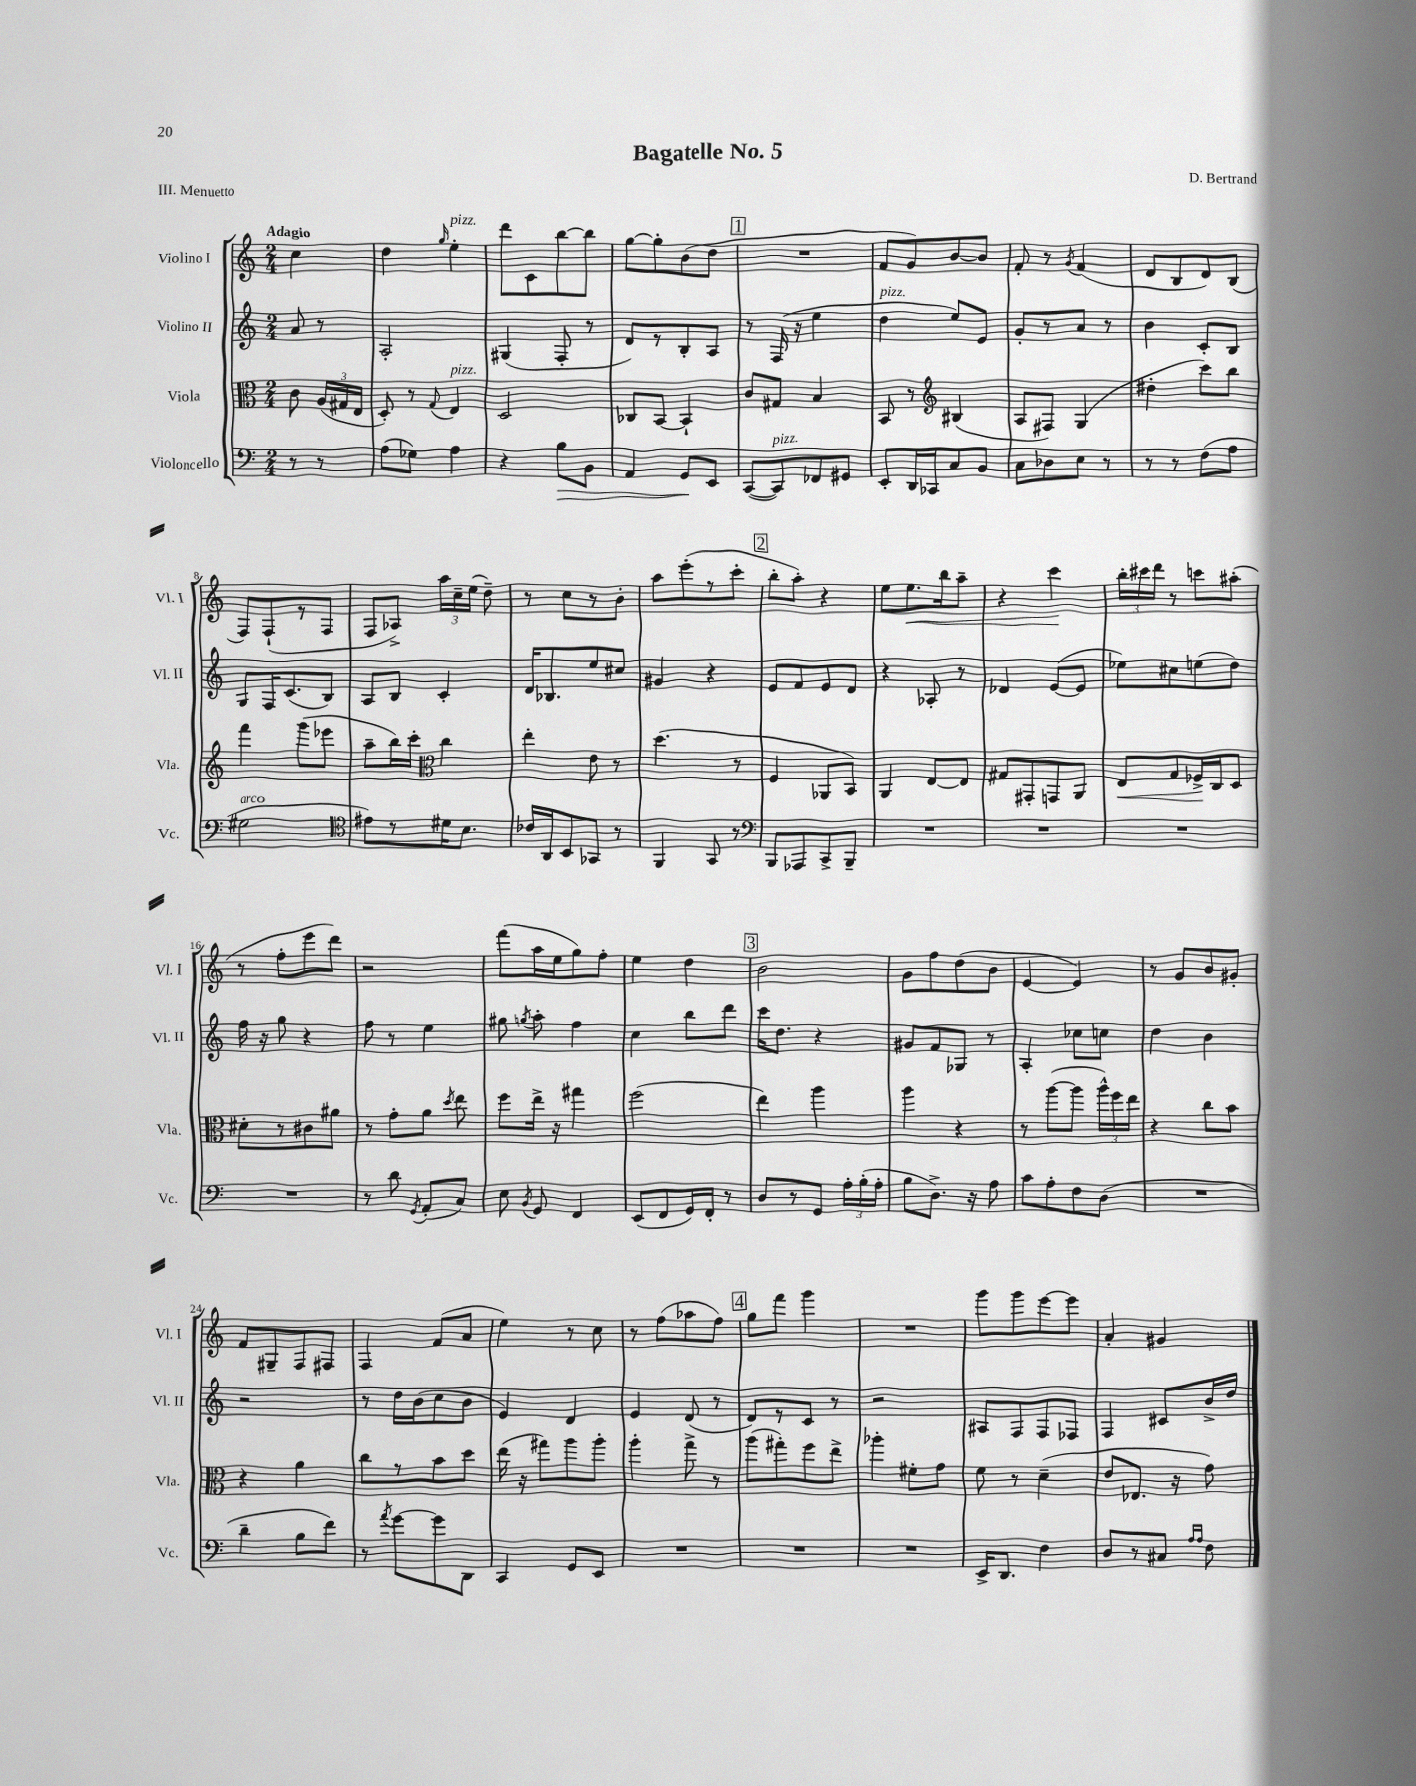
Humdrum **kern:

**kern	**kern	**kern	**kern
*staff4	*staff3	*staff2	*staff1
*clefF4	*clefC3	*clefG2	*clefG2
*k[]	*k[]	*k[]	*k[]
*M2/4	*M2/4	*M2/4	*M2/4
8r	8c\	8a/	4cc\
8r	(24A/LL	8r	.
.	24G#/	.	.
.	24E/JJ	.	.
=	=	=	=
(8A\L	8D'/)	2A'/	4dd\
8G-\J)	8r	.	.
.	8qqG/	.	16qqgg/
4A\	4E/	.	4ee'\
=	=	=	=
4r	2D/	(4G#/	8ddd\L
.	.	.	8c\
8B\L	.	8F'/	[8bb\
8BB\J	.	8r	8bb\]J
=	=	=	=
4AA/	8C-/L	8d/L)	[8gg\L
.	[8BB/J	8r	8gg'\]
8GG/L	4BB`/]	8B'/	(8b\
8EE/J	.	8A/J	8dd\J
=	=	=	=
([8CC/L	8c/L	8r	2r
8CC/])	8G#/J	(16F/	.
.	.	16r	.
8FF-/	4B/	4ee\	.
8GG#/J	.	.	.
=	=	=	=
8EE'/L	8BB/	4dd\	8f/L
16DD/L	8r	.	8g/)
16CC-/J	.	.	.
*	*clefG2	*	*
8C/	(4B#/	8ee/L)	[8b/
8BB/J	.	8e/J	8b/]J
=	=	=	=
8C\L	8A/L	8g'/L	8f'/
8D-\	8F#/J)	8r	8r
.	.	.	8qg/
8E\J	(4G/	8a/J	(4f/
8r	.	8r	.
=	=	=	=
8r	4dd#'\	4b\	8d/L
8r	.	.	8B/
(8F\L	8ccc\L)	8c'/L	8d/)
8A\J	8bb\J	8B/J	(8B/J
=	=	=	=
2G#\	4fff\	8G/L	8F/L)
.	.	16F/K	(8F`/
.	.	(8.c/	.
.	(8ggg\L	.	8r
.	8eee-\J	8B/J)	8F/J
=	=	=	=
*clefC4	*	*	*
8e#\L)	8aa~\L	8A/L	8F/L
8r	16bb\L)	8B/J	8A-^/J)
.	16ccc'\JJ	.	.
*	*clefC3	*	*
16d#\K	4cc\	4c'/	24aa\LL
.	.	.	24cc~\
8.B\J	.	.	.
.	.	.	(24ee\JJ
.	.	.	8dd~\)
=	=	=	=
16c-/LL	4ee'\	16d/LK	8r
16AA/J	.	8.B-/	.
8BB/	.	.	8cc\L
8GG-/J	8e\	8ee/	8r
8r	8r	8cc#/J	8b'\J
=	=	=	=
4FF/	(4.dd\	4g#/	8aa\L
.	.	.	(8eee'\
8GG/	.	4r	8r
8r	8r	.	8ccc'\J
=	=	=	=
*clefF4	*	*	*
8BBB/L	4F/	8e/L	8bb'\L
8AAA-/	.	8f/	8aa'\J)
8CC^/	8AA-/L	8e/	4r
8BBB~/J	8BB/J)	8d/J	.
=	=	=	=
2r	4AA/	4r	8ee\L
.	.	.	8.ee\
.	[8E/L	8A-'/	.
.	.	.	16bb\k
.	8E/]J	8r	8aa~\J
=	=	=	=
2r	8G#/L	4d-/	4r
.	8GG#'/	.	.
.	8GG/	([8e/L	4ccc\
.	8AA/J	8e/]J	.
=	=	=	=
2r	8E/L	8ee-\L)	24bb'\LL
.	.	.	24ccc#\
.	.	.	24ddd\JJ
.	8G/	8cc#\	8r
.	16F-^/L	(8ee\	8ccc\L
.	16C/J	.	.
.	8D/J	8dd\J)	(8aa#'\J
=	=	=	=
2r	8d#'\L	16ff\	8r
.	.	16r	.
.	8r	8gg\	8ff'\L
.	8c#\	4r	8eee\
.	8a#\J	.	8ddd\J)
=	=	=	=
8r	8r	8ff\	2r
8d\	8g'\L	8r	.
8qGG/	.	.	.
(8AA'/L	8a\J	4ee\	.
.	8qdd/	.	.
8C/J)	8ee\	.	.
=	=	=	=
8E\	8ff\L	8gg#\	(8fff\L
8qBB/	.	8qgg/	.
8GG/	16ee^\Jk	8aa'\	16aa\L
.	16r	.	16ee\J
4FF/	4gg#\	4ff\	8gg\)
.	.	.	8ff'\J
=	=	=	=
(8EE/L	(2ff\	4cc\	4ee\
8FF/	.	.	.
16GG/L)	.	8bb\L	4dd\
16FF'/JJ	.	.	.
8r	.	8ddd\J	.
=	=	=	=
8D/L	4ee\)	16ccc\LK	2b\
.	.	8.dd\J	.
8r	.	.	.
8GG/J	4aa\	4r	.
24A'\LL	.	.	.
(24B'\	.	.	.
24A'\JJ	.	.	.
=	=	=	=
8B\L	4aa\	8g#/L	8g\L
8.D^\J)	.	8f/	8ff\
.	4r	8G-/J	(8dd\
16r	.	.	.
8A\	.	8r	8b\J
=	=	=	=
8c\L	8r	4A'/	[4e/
8A'\	([8aa\L	.	.
8F\	8aa\]J	8cc-\L	4e/])
(8D\J	24aa^^\LL)	8cc\J	.
.	24ff\	.	.
.	24ee\JJ	.	.
=	=	=	=
2r	4r	4dd\	8r
.	.	.	8g/L
.	8cc\L	4b\	8b/
.	8b\J	.	8g#'/J
=	=	=	=
4d~\	4r	2r	8f/L
.	.	.	8G#~/
8B\L	4a\	.	8F/
8f\J)	.	.	8F#/J
=	=	=	=
8r	8cc\L	8r	4F/
8qa/	.	.	.
[8g\L	8r	16dd\LL	.
.	.	(16b\J	.
8g\]	8b\	8cc\	(8f/L
8DD\J	8dd\J	8b\J	8a/J
=	=	=	=
4CC/	(16ee\	4e/)	4ee\)
.	16r	.	.
.	8gg#\L)	.	.
8GG/L	8aa\	4d/	8r
8EE/J	8aa'\J	.	8cc\
=	=	=	=
2r	4aa'\	4e/	8r
.	.	.	(8ff\L
.	8gg^\	(8d/	8aa-\
.	8r	8r	8ff\J)
=	=	=	=
2r	(8aa\L	8d/L)	8gg\L
.	8gg#'\)	8r	8fff\J
.	8ff\	8c/J	4ggg\
.	8ee^\J	8r	.
=	=	=	=
2r	4aa-'\	2r	2r
.	8f#'\L	.	.
.	8g\J	.	.
=	=	=	=
16EE^/LK	8f\	8A#/L	8ggg\L
8.DD/J	.	.	.
.	8r	8F/	8ggg\
4F\	(4d~\	8F/	[8eee\
.	.	8F-/J	8eee\]J
=	=	=	=
8D/L	8e/L	4F/	4a'/
8r	8.E-/J	.	.
8C#/J	.	8c#/L	4g#/
.	16r	.	.
16qqA/LL	.	.	.
16qqA/JJ	.	.	.
8F\	8g\)	16b^/L	.
.	.	16dd/JJ	.
==	==	==	==
*-	*-	*-	*-
